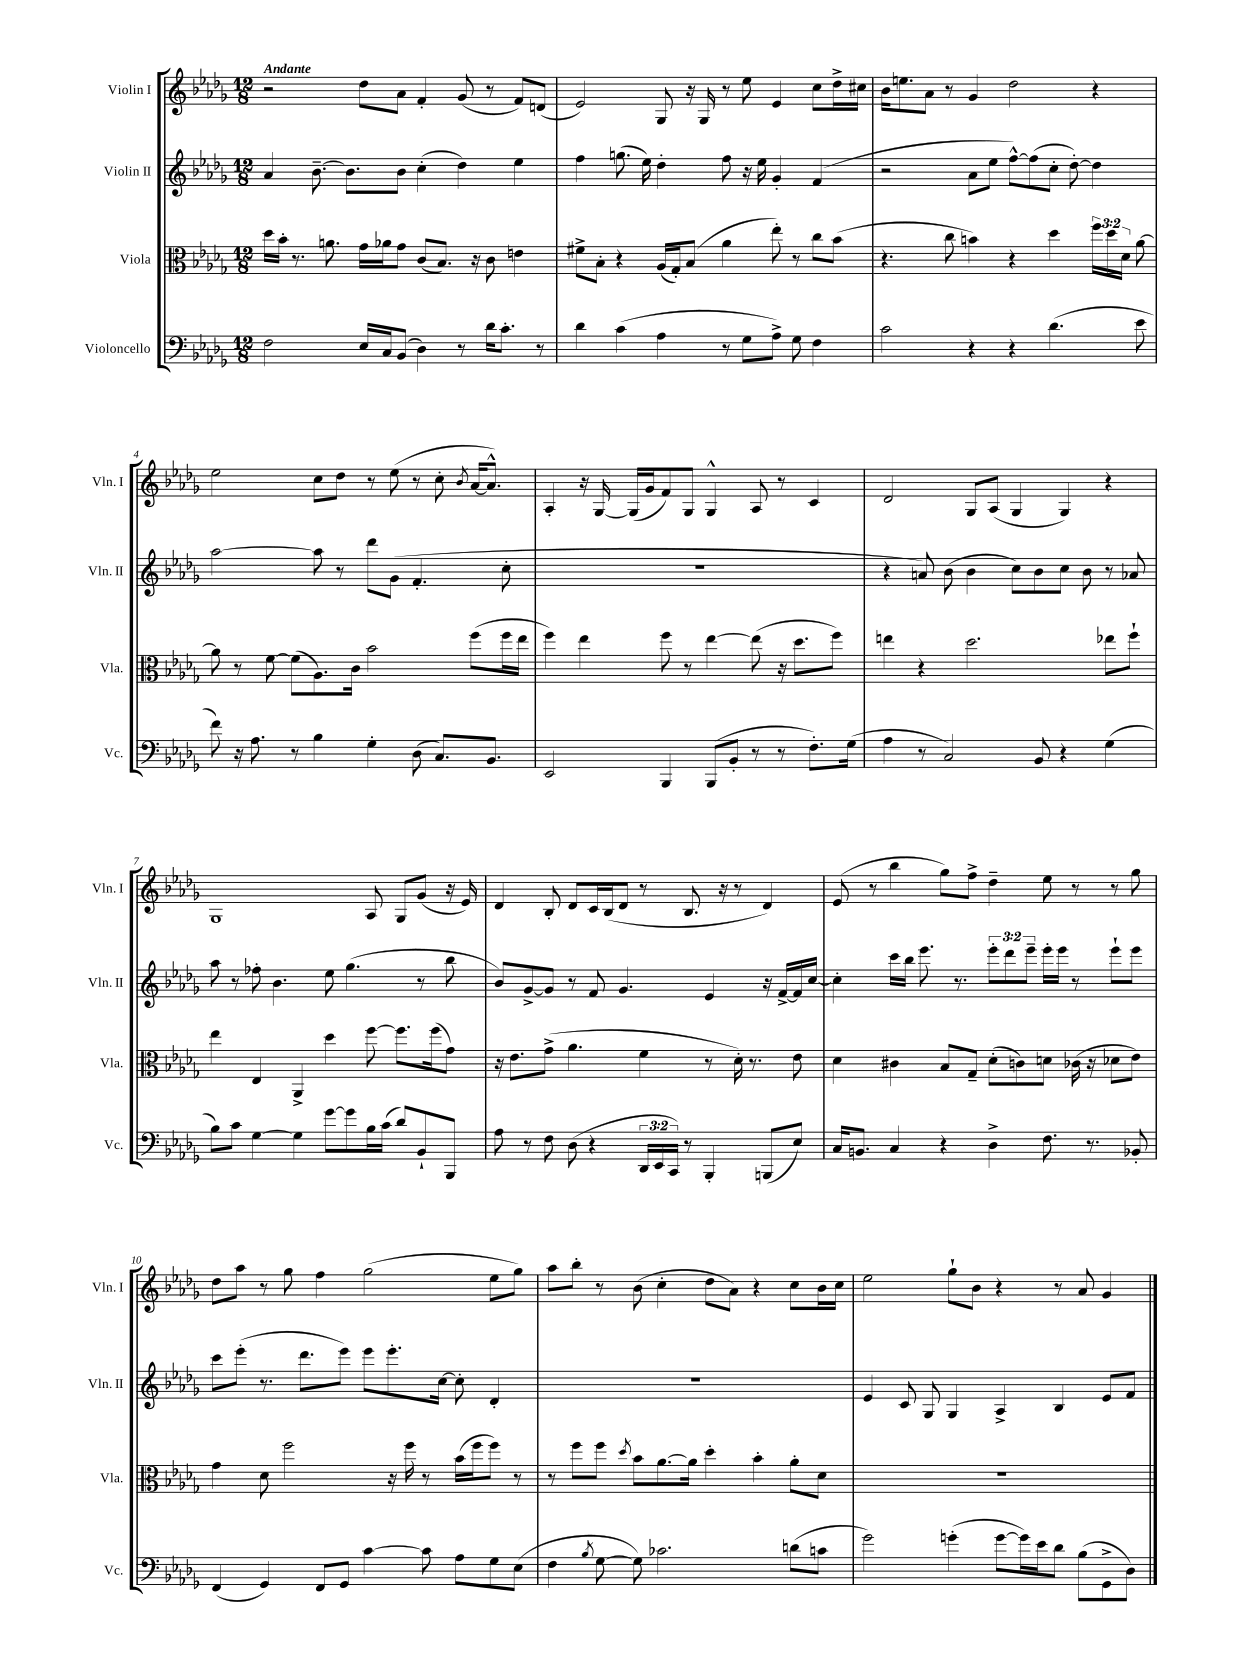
<<
\new StaffGroup <<
\new Staff = "s0" \with { instrumentName = "Violin I" shortInstrumentName = "Vln. I" } {
    \clef treble \key des \major \numericTimeSignature \time 12/8 \tempo "Andante"
    \autoBeamOff r2 des''8[ aes'8] f'4-. ges'8( r8 f'8[) d'8]( |
    ees'2) ges8 r16 ges16 r8 ees''8 ees'4 c''8[ des''16-> cis''16] |
    bes'16[ e''8. aes'8] r8 ges'4 des''2 r4 |
    ees''2 c''8[ des''8] r8 ees''8( r8 c''8-. \acciaccatura { bes'8 } aes'16[~ aes'8.]-^) |
    aes4-. r16 ges16~ ges16[( ges'16 f'8) ges8] ges4-^ aes8 r8 c'4 |
    des'2 ges8[ aes8]( ges4 ges4) r4 |
    ges1 aes8 ges8[ ges'8]( r16 ees'16) |
    des'4 bes8-. des'8[ c'16 bes16( des'8] r8 bes8. r16 r8 des'4) |
    ees'8( r8 bes''4 ges''8[) f''8]-> des''4-- ees''8 r8 r8 ges''8 |
    des''8[ aes''8] r8 ges''8 f''4 ges''2( ees''8[ ges''8]) |
    aes''8[ bes''8]-. r8 bes'8( c''4-. des''8[ aes'8]) r4 c''8[ bes'16 c''16] |
    ees''2 ges''8[-! bes'8] r4 r8 aes'8 ges'4 \bar "|." |
}
\new Staff = "s1" \with { instrumentName = "Violin II" shortInstrumentName = "Vln. II" } {
    \clef treble \key des \major \numericTimeSignature \time 12/8 \override Staff.TupletNumber.text = #tuplet-number::calc-fraction-text
    \autoBeamOff aes'4 bes'8.~-- bes'8.[ bes'8] c''4-.( des''4) ees''4 |
    f''4 g''8.( ees''16) des''4-. f''8 r16 ees''16 ges'4-. f'4( |
    r2 aes'8[ ees''8] f''8[~-^) f''8( c''8]-. des''8~-.) des''4 |
    aes''2~ aes''8 r8 des'''8[ ges'8]( f'4.-. c''8-. |
    R1. |
    r4 a'8) bes'8( bes'4 c''8[) bes'8 c''8] bes'8 r8 aes'8 |
    aes''8 r8 fes''8-. bes'4. ees''8 ges''4.( r8 bes''8 |
    bes'8[) ges'8~-> ges'8] r8 f'8 ges'4. ees'4 r16 f'16[~-> f'16 c''16]~ |
    c''4-. c'''16[ bes''16] ees'''8. r8. \tuplet 3/2 { ees'''8[-. des'''8 ees'''8]-- } ees'''16[-. ees'''16] r8 ees'''8[-! ees'''8] |
    c'''8[ ees'''8]-.( r8. des'''8.[ ees'''8]) ees'''8[ ees'''8.-. c''16]~ c''8-. des'4-. |
    R1. |
    ees'4 c'8 ges8 ges4 aes4-> bes4 ees'8[ f'8] \bar "|." |
}
\new Staff = "s2" \with { instrumentName = "Viola" shortInstrumentName = "Vla." } {
    \clef alto \key des \major \numericTimeSignature \time 12/8 \override Staff.TupletNumber.text = #tuplet-number::calc-fraction-text
    \autoBeamOff des''16[ bes'16]-. r8. a'8. ges'16[ aes'16 ges'8] c'8[( bes8.]) r16 c'8 e'4 |
    fis'8[-> bes8]-. r4 aes16[( ges16-.) bes8]( aes'4 ees''8-.) r8 c''8[ bes'8]( |
    r4. c''8 b'4) r4 des''4 \tuplet 3/2 { f''16[ des''16 des'16] } aes'8~ |
    aes'8 r8 f'8~ f'8[( aes8.) c'16] bes'2 f''8[( f''16 ees''16] |
    f''4) ees''4 f''8 r8 ees''4~ ees''8( r16 des''8.[ f''8]) |
    e''4 r4 des''2. ees''8[ f''8]-! |
    ees''4 ees4 aes,4-> des''4 f''8~ f''8.[ f''16( ges'8]) |
    r16 ees'8.[ ges'8]->( aes'4. f'4 r8 des'16-.) r8. ees'8 |
    des'4 cis'4 bes8[ ges8]-- des'8[-.( c'8) d'8] ces'16( r16 des'8[ ees'8]) |
    ges'4 des'8 f''2 r16 f''16 r8 bes'16[( f''16 f''8]) r8 |
    r8 f''8[ f''8] \acciaccatura { des''8 } bes'8[ aes'8.~ aes'16] des''4-. bes'4-. aes'8[-. des'8] |
    R1. \bar "|." |
}
\new Staff = "s3" \with { instrumentName = "Violoncello" shortInstrumentName = "Vc." } {
    \clef bass \key des \major \numericTimeSignature \time 12/8 \override Staff.TupletNumber.text = #tuplet-number::calc-fraction-text
    \autoBeamOff f2 ees16[ c16 bes,8]( des4) r8 des'16[ c'8.]-. r8 |
    des'4 c'4( aes4 r8 ges8[ aes8]->) ges8 f4 |
    c'2 r4 r4 des'4.( ees'8 |
    f'8) r16 aes8. r8 bes4 ges4-. des8( c8.[) bes,8.] |
    ees,2 bes,,4 bes,,8[( bes,8]-. r8 r8 f8.[-.) ges16]( |
    aes4 r8 c2) bes,8 r4 ges4( |
    bes8[) c'8] ges4~ ges4 ges'8[~ ges'8 bes16 c'16]( des'8[) bes,8-! bes,,8] |
    aes8 r8 f8 des8( r4 \tuplet 3/2 { des,16[ ees,16 c,16]) } r8 bes,,4-. b,,8[( ees8]) |
    c16[ b,8.] c4 r4 des4-> f8. r8. bes,8-. |
    f,4( ges,4) f,8[ ges,8] c'4~ c'8 aes8[ ges8 ees8]( |
    f4 \acciaccatura { bes8 } ges8~ ges8) ces'2. d'8[( c'8] |
    ges'2) g'4-.( g'8[~ g'16) ees'16 des'8] bes8[( ges,8-> des8]) \bar "|." |
}
>>
>>
